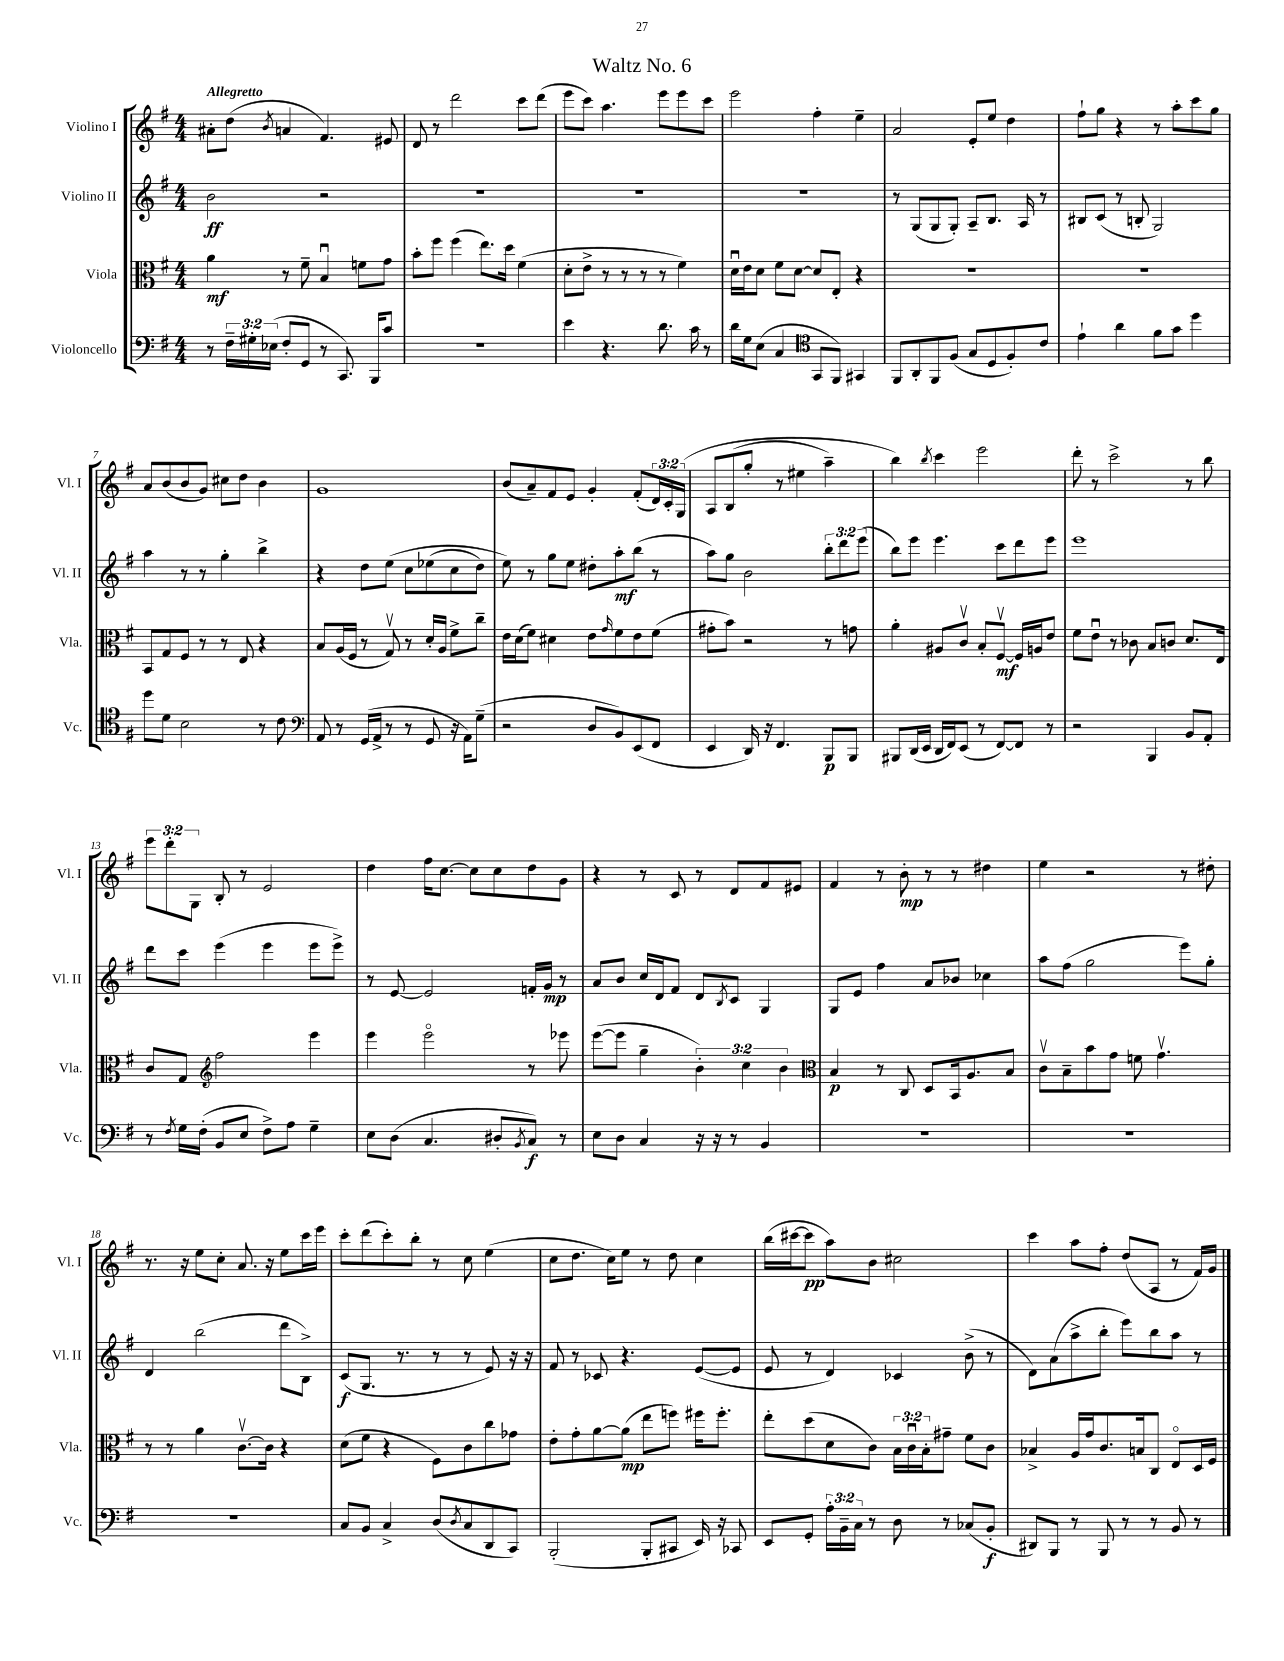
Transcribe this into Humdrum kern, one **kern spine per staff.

**kern	**dynam	**kern	**dynam	**kern	**dynam	**kern	**dynam
*part4	*part4	*part3	*part3	*part2	*part2	*part1	*part1
*staff4	*staff4	*staff3	*staff3	*staff2	*staff2	*staff1	*staff1
*I"Violoncello	*	*I"Viola	*	*I"Violino II	*	*I"Violino I	*
*I'Vc.	*	*I'Vla.	*	*I'Vl. II	*	*I'Vl. I	*
*clefF4	*	*clefC3	*	*clefG2	*	*clefG2	*
*k[f#]	*	*k[f#]	*	*k[f#]	*	*k[f#]	*
*M4/4	*	*M4/4	*	*M4/4	*	*M4/4	*
=1	=1	=1	=1	=1	=1	=1	=1
!	!	!	!	!	!	!LO:TX:a:B:t=Allegretto	!
8r	.	4a\	mf	2b\	ff	8a#X'\L	.
24F#~\LL	.	.	.	.	.	(8dd\J	.
24G#X'\	.	.	.	.	.	.	.
(24E-X\JJ	.	.	.	.	.	.	.
.	.	.	.	.	.	8qb/	.
8F#'/L	.	8r	.	.	.	4an/	.
8GG/J	.	8f#~\	.	.	.	.	.
8r	.	4Bu/	.	2r	.	4.f#/)	.
8.CC/)	.	.	.	.	.	.	.
.	.	8fn\L	.	.	.	.	.
16BBB/KL	.	.	.	.	.	.	.
8c/J	.	8g\J	.	.	.	8e#X/	.
=2	=2	=2	=2	=2	=2	=2	=2
1r	.	8b'\L	.	1r	.	8d/	.
.	.	8ff#\J	.	.	.	8r	.
.	.	(4ff#\	.	.	.	2ddd\	.
.	.	8.ee\L)	.	.	.	.	.
.	.	16dd\Jk	.	.	.	.	.
.	.	(4f#\	.	.	.	8ccc\L	.
.	.	.	.	.	.	(8ddd\J	.
=3	=3	=3	=3	=3	=3	=3	=3
4e\	.	8d'\L	.	1r	.	8eee\L	.
.	.	8e^\J	.	.	.	8ccc\J)	.
4.r	.	8r	.	.	.	4.aa\	.
.	.	8r	.	.	.	.	.
.	.	8r	.	.	.	.	.
8.d\	.	8r	.	.	.	8eee\L	.
.	.	4f#\)	.	.	.	8eee\	.
16c\	.	.	.	.	.	.	.
8r	.	.	.	.	.	8ccc\J	.
=4	=4	=4	=4	=4	=4	=4	=4
16d\LL	.	16du\LL	.	1r	.	2eee\	.
16G\J	.	16e\J	.	.	.	.	.
(8E\J	.	8d\J	.	.	.	.	.
4C/	.	8f#\L	.	.	.	.	.
.	.	[8d\J	.	.	.	.	.
*clefC4	*	*	*	*	*	*	*
8GG/L	.	8d/L]	.	.	.	4ff#'\	.
8FF#/J)	.	8E'/J	.	.	.	.	.
4GG#X/	.	4r	.	.	.	4ee~\	.
=5	=5	=5	=5	=5	=5	=5	=5
8FF#/L	.	1r	.	8r	.	2a/	.
8AA'/	.	.	.	(8G/L	.	.	.
8FF#/	.	.	.	8G/	.	.	.
(8F#/J	.	.	.	8G'/J)	.	.	.
8G/L	.	.	.	8A~/L	.	8e'/L	.
8D/	.	.	.	8.B/J	.	8ee/J	.
8F#'/)	.	.	.	.	.	4dd\	.
.	.	.	.	16A/	.	.	.
8c/J	.	.	.	8r	.	.	.
=6	=6	=6	=6	=6	=6	=6	=6
4e`\	.	1r	.	8B#X/L	.	8ff#`\L	.
.	.	.	.	(8c/J	.	8gg\J	.
4a\	.	.	.	8r	.	4r	.
.	.	.	.	8Bn'/	.	.	.
8f#\L	.	.	.	2G/)	.	8r	.
8g\J	.	.	.	.	.	8aa'\L	.
4dd\	.	.	.	.	.	8ccc\	.
.	.	.	.	.	.	8gg\J	.
!!LO:LB:g=z
=7	=7	=7	=7	=7	=7	=7	=7
8dd\L	.	8BB/L	.	4aa\	.	8a/L	.
8d\J	.	8G/	.	.	.	(8b/	.
2B\	.	8F#/J	.	8r	.	8b/	.
.	.	8r	.	8r	.	8g/J)	.
.	.	8r	.	4gg'\	.	8cc#X\L	.
.	.	8E/	.	.	.	8dd\J	.
8r	.	4r	.	4bb^\	.	4b\	.
8c\	.	.	.	.	.	.	.
=8	=8	=8	=8	=8	=8	=8	=8
*clefF4	*	*	*	*	*	*	*
8AA/	.	8B/L	.	4r	.	1g	.
8r	.	(16A/L	.	.	.	.	.
.	.	16F#/JJ	.	.	.	.	.
(16GG/LL	.	8r	.	8dd\L	.	.	.
16AA^/JJ	.	.	.	.	.	.	.
8r	.	8Gv/)	.	(8ee\J	.	.	.
8r	.	8r	.	8cc\L	.	.	.
8GG/	.	16d'/LL	.	(8ee-X\	.	.	.
.	.	16A/JJ	.	.	.	.	.
16r	.	8f#^\L	.	8cc\	.	.	.
16AA\KL)	.	.	.	.	.	.	.
(8G~\J	.	8cc~\J	.	8dd\J)	.	.	.
=9	=9	=9	=9	=9	=9	=9	=9
2r	.	16e\LL	.	8ee\)	.	(8b/L	.
.	.	(16d\J	.	.	.	.	.
.	.	8f#\J)	.	8r	.	8a~/)	.
.	.	4d#X\	.	8gg\L	.	8f#/	.
.	.	.	.	8ee\J	.	8e/J	.
8D/L	.	8e\L	.	8dd#X'\L	.	4g'/	.
.	.	16qqg/	.	.	.	.	.
8BB/)	.	8f#\	.	8aa'\	mf	.	.
(8EE/	.	8e\	.	(8bb\J	.	(8f#'/L	.
8FF#/J	.	(8f#\J	.	8r	.	24d/L)	.
.	.	.	.	.	.	24c'/	.
.	.	.	.	.	.	(24G/JJ	.
=10	=10	=10	=10	=10	=10	=10	=10
4EE/	.	8g#X'\L	.	8aa\L)	.	8A/L	.
.	.	8b\J)	.	8gg\J	.	(8B/	.
16DD/)	.	2r	.	2b\	.	8gg'/J	.
16r	.	.	.	.	.	.	.
4.FF#/	.	.	.	.	.	8r	.
.	.	.	.	.	.	4ee#X\	.
8BBB/L	p	8r	.	12bb'\L	.	4aa~\)	.
.	.	.	.	12ddd\	.	.	.
8BBB/J	.	8gn\	.	.	.	.	.
.	.	.	.	(12eee\J	.	.	.
=11	=11	=11	=11	=11	=11	=11	=11
8BBB#X/L	.	4a'\	.	8bb\L)	.	4bb\)	.
(16DD/L	.	.	.	8eee\J	.	.	.
16EE/JJ	.	.	.	.	.	.	.
.	.	.	.	.	.	8qbb/	.
16DD/LL	.	8A#X/L	.	4.eee\	.	4ccc\	.
16FF#/J)	.	.	.	.	.	.	.
(8EE/J	.	8cv/J	.	.	.	.	.
8r	.	8B'/L	.	.	.	2eee\	.
[8FF#/L)	.	[8F#v/J	mf	8ccc\L	.	.	.
8FF#/J]	.	16F#/LL]	.	8ddd\	.	.	.
.	.	16An/J	.	.	.	.	.
8r	.	8e/J	.	8eee\J	.	.	.
=12	=12	=12	=12	=12	=12	=12	=12
2r	.	8f#\L	.	1eee	.	8ddd'\	.
.	.	8eu\J	.	.	.	8r	.
.	.	8r	.	.	.	2ccc^\	.
.	.	8c-X\	.	.	.	.	.
4BBB/	.	8B/L	.	.	.	.	.
.	.	8cn/J	.	.	.	.	.
8BB/L	.	8.d/L	.	.	.	8r	.
8AA'/J	.	.	.	.	.	8bb\	.
.	.	16E/Jk	.	.	.	.	.
!!LO:LB:g=z
=13	=13	=13	=13	=13	=13	=13	=13
8r	.	8c/L	.	8ddd\L	.	12eee\L	.
.	.	.	.	.	.	12ddd'\	.
8qF#/	.	.	.	.	.	.	.
16G\LL	.	8G/J	.	8ccc\J	.	.	.
.	.	.	.	.	.	12G\J	.
(16F#'\JJ	.	.	.	.	.	.	.
*	*	*clefG2	*	*	*	*	*
8BB/L	.	2ff#\	.	(4eee\	.	8B'/	.
8E/J	.	.	.	.	.	8r	.
8F#^\L)	.	.	.	4eee\	.	2e/	.
8A\J	.	.	.	.	.	.	.
4G~\	.	4eee\	.	8eee\L	.	.	.
.	.	.	.	8eee^\J)	.	.	.
=14	=14	=14	=14	=14	=14	=14	=14
8E\L	.	4eee\	.	8r	.	4dd\	.
(8D\J	.	.	.	[8e/	.	.	.
4.C/	.	2eee\	.	2e/]	.	16ff#\KL	.
.	.	.	.	.	.	[8.cc\J	.
.	.	.	.	.	.	8cc\L]	.
8D#X'/L	.	.	.	.	.	8cc\	.
8qBB/	.	.	.	.	.	.	.
8C/J)	f	8r	.	16fn'/LL	.	8dd\	.
.	.	.	.	16g/JJ	mp	.	.
8r	.	8eee-X\	.	8r	.	8g\J	.
=15	=15	=15	=15	=15	=15	=15	=15
8E\L	.	([8eee\L	.	8a/L	.	4r	.
8D\J	.	8eee\J]	.	8b/J	.	.	.
4C/	.	4gg~\	.	16cc/LL	.	8r	.
.	.	.	.	16d/J	.	.	.
.	.	.	.	8f#/J	.	8c/	.
16r	.	6b'\)	.	8d/L	.	8r	.
16r	.	.	.	.	.	.	.
.	.	.	.	8qB/	.	.	.
8r	.	.	.	8c/J	.	8d/L	.
.	.	6cc\	.	.	.	.	.
4BB/	.	.	.	4G/	.	8f#/	.
.	.	6b\	.	.	.	.	.
.	.	.	.	.	.	8e#X/J	.
=16	=16	=16	=16	=16	=16	=16	=16
*	*	*clefC3	*	*	*	*	*
1r	.	4B/	p	8G/L	.	4f#/	.
.	.	.	.	8e/J	.	.	.
.	.	8r	.	4ff#\	.	8r	.
.	.	8C/	.	.	.	8b'\	mp
.	.	8D/L	.	8a/L	.	8r	.
.	.	16BB/k	.	8b-X/J	.	8r	.
.	.	8.A/	.	.	.	.	.
.	.	.	.	4cc-X\	.	4dd#X\	.
.	.	8B/J	.	.	.	.	.
=17	=17	=17	=17	=17	=17	=17	=17
1r	.	8cv\L	.	8aa\L	.	4ee\	.
.	.	8B~\	.	(8ff#\J	.	.	.
.	.	8b\	.	2gg\	.	2r	.
.	.	8g\J	.	.	.	.	.
.	.	8fn\	.	.	.	.	.
.	.	4.gv\	.	.	.	.	.
.	.	.	.	8eee\L)	.	8r	.
.	.	.	.	8gg'\J	.	8dd#X'\	.
!!LO:LB:g=z
=18	=18	=18	=18	=18	=18	=18	=18
1r	.	8r	.	4d/	.	8.r	.
.	.	8r	.	.	.	.	.
.	.	.	.	.	.	16r	.
.	.	4a\	.	(2bb\	.	8ee\L	.
.	.	.	.	.	.	8cc'\J	.
.	.	[8.cv\L	.	.	.	8.a/	.
.	.	16c\Jk]	.	.	.	16r	.
.	.	4r	.	8ddd\L	.	8ee\L	.
.	.	.	.	8B^\J)	.	16ccc\L	.
.	.	.	.	.	.	16eee\JJ	.
=19	=19	=19	=19	=19	=19	=19	=19
8C/L	.	(8d\L	.	(8c/L	f	8ccc'\L	.
8BB/J	.	8f#\J	.	8.G/J	.	(8ddd\	.
4C^/	.	4r	.	.	.	8ccc'\)	.
.	.	.	.	8.r	.	.	.
.	.	.	.	.	.	8bb'\J	.
(8D/L	.	8F#\L)	.	8r	.	8r	.
8qD/	.	.	.	.	.	.	.
8C/	.	8c\	.	8r	.	8cc\	.
8DD/	.	8cc\	.	8e/)	.	(4ee\	.
8CC/J)	.	8g-X\J	.	16r	.	.	.
.	.	.	.	16r	.	.	.
=20	=20	=20	=20	=20	=20	=20	=20
(2BBB'/	.	8e'\L	.	8f#/	.	8cc\L	.
.	.	8g'\	.	8r	.	8.dd\J	.
.	.	[8a\	.	8c-X/	.	.	.
.	.	.	.	.	.	16cc\KL)	.
.	.	(8a\J]	mp	4.r	.	8ee\J	.
8BBB'/L	.	8ee\L	.	.	.	8r	.
8CC#X/J	.	8ffn\J)	.	.	.	8dd\	.
16EE/)	.	16ff#X\KL	.	([8e/L	.	4cc\	.
16r	.	8.ff#'\J	.	.	.	.	.
8CC-X/	.	.	.	8e/J]	.	.	.
=21	=21	=21	=21	=21	=21	=21	=21
8EE/L	.	8ee'\L	.	8e/	.	(16bb\LL	.
.	.	.	.	.	.	[16ccc#X\J	.
8GG'/J	.	(8dd\	.	8r	.	8ccc#\J]	pp
24A'\LL	.	8d\	.	4d/)	.	8aa\L)	.
24BB~\	.	.	.	.	.	.	.
24C\JJ	.	.	.	.	.	.	.
8r	.	8c\J)	.	.	.	8b\J	.
8D\	.	24B\LL	.	4c-X/	.	2cc#X\	.
.	.	24cu\	.	.	.	.	.
.	.	24B'\J	.	.	.	.	.
8r	.	8g#X~\J	.	.	.	.	.
(8C-X/L	.	8f#\L	.	(8b^\	.	.	.
8BB'/J	f	8c\J	.	8r	.	.	.
=22	=22	=22	=22	=22	=22	=22	=22
8DD#X/L)	.	4B-X^/	.	8d\L)	.	4ccc\	.
8BBB/J	.	.	.	(8a\	.	.	.
8r	.	16A/LL	.	8aa^\	.	8aa\L	.
.	.	16g/J	.	.	.	.	.
8BBB/	.	8.c/	.	8bb'\J	.	8ff#'\J	.
8r	.	.	.	8eee\L)	.	(8dd/L	.
.	.	16Bn/k	.	.	.	.	.
8r	.	8C/J	.	8bb\	.	8A/J	.
8BB/	.	8E/L	.	8aa\J	.	8r	.
8r	.	16D/L	.	8r	.	16f#/LL)	.
.	.	16F#/JJ	.	.	.	16g/JJ	.
==	==	==	==	==	==	==	==
*-	*-	*-	*-	*-	*-	*-	*-
